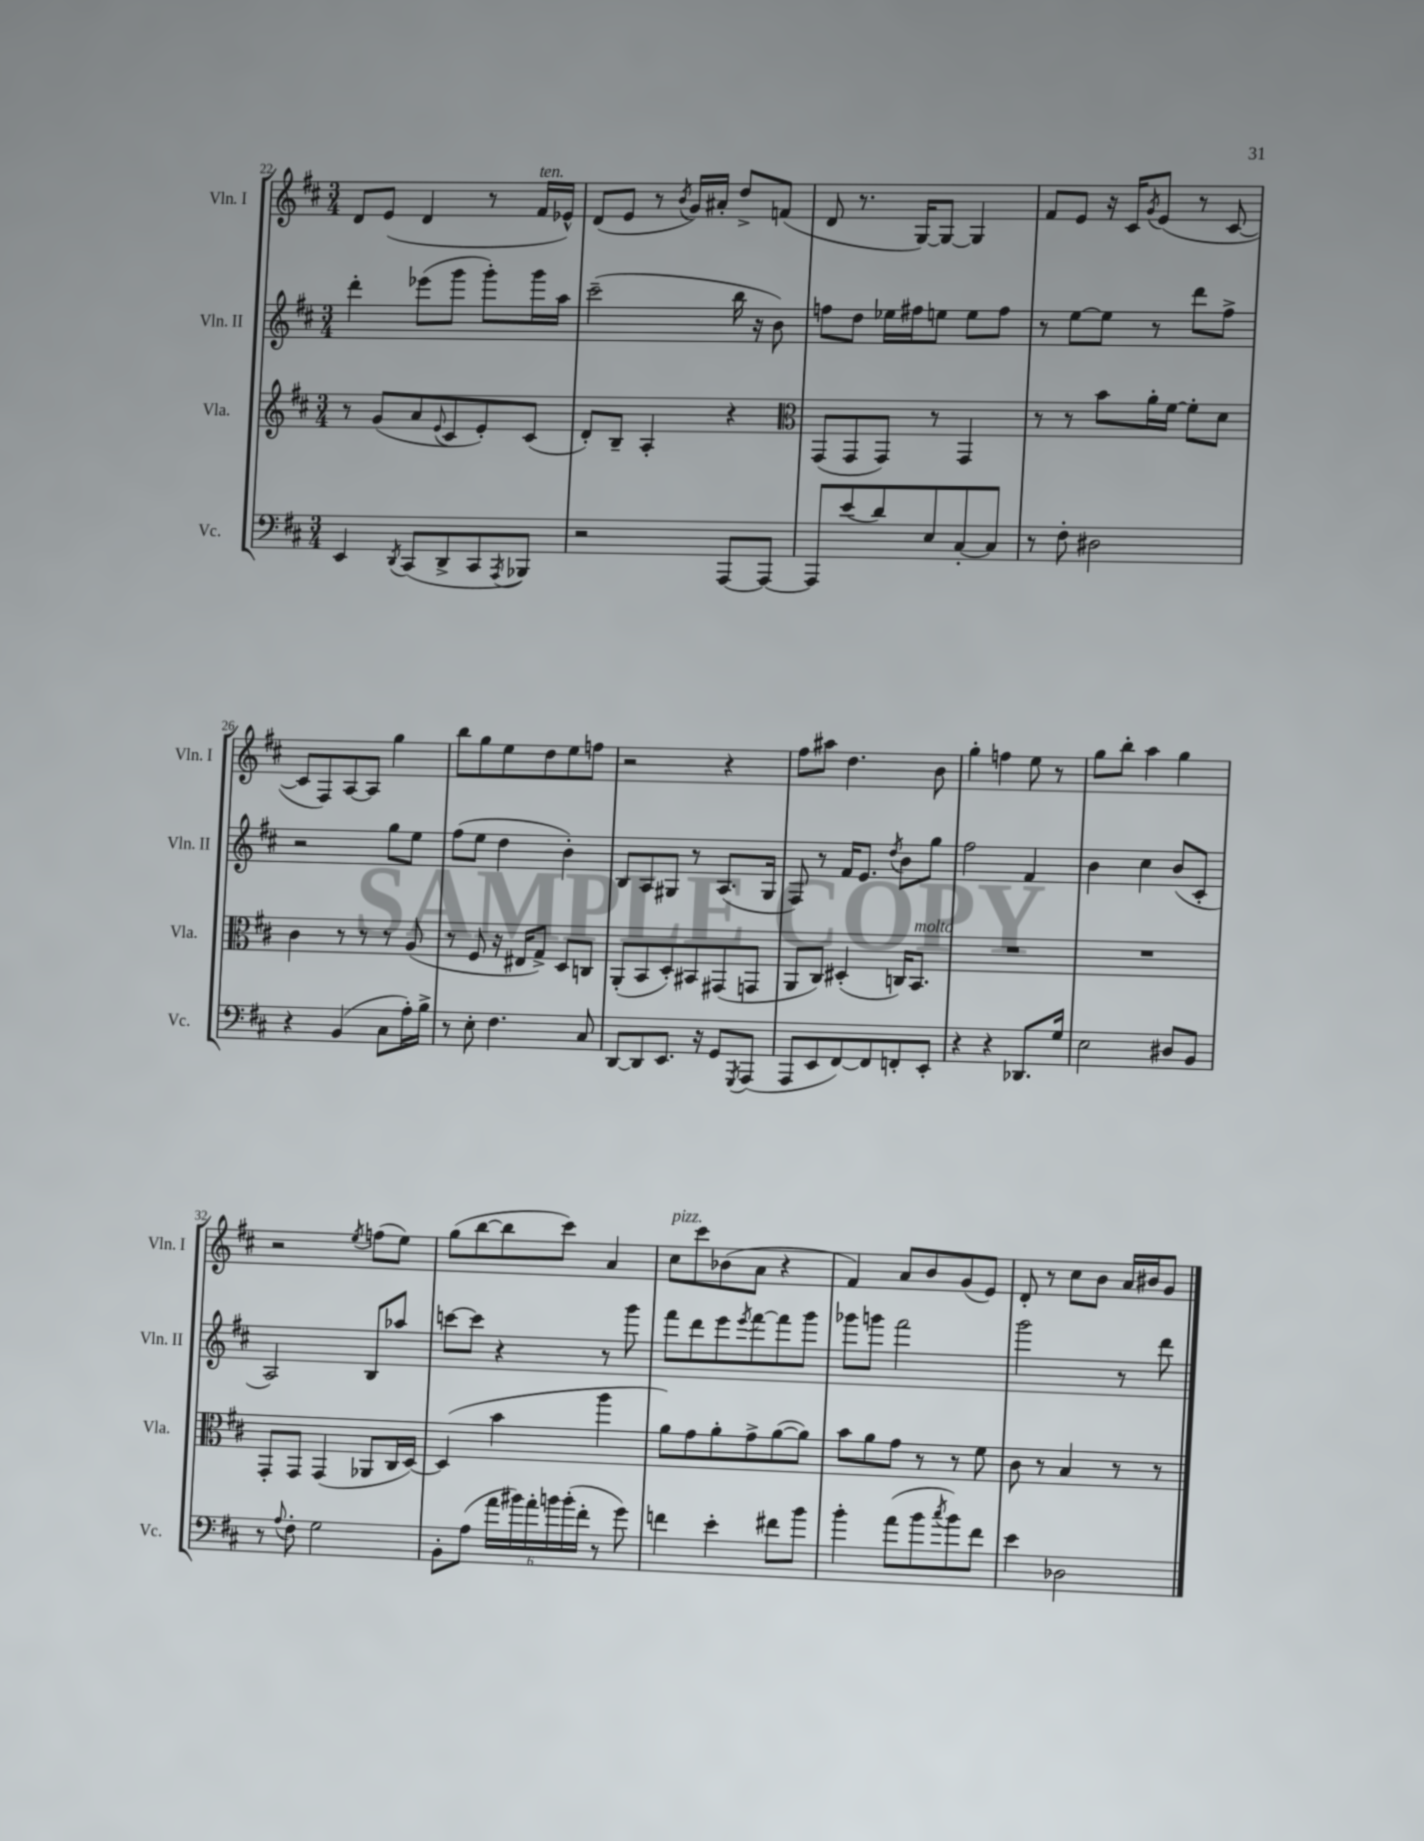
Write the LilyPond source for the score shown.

<<
\new StaffGroup <<
\new Staff = "s0" \with { instrumentName = "Vln. I" shortInstrumentName = "Vln. I" } {
    \clef treble \key d \major \numericTimeSignature \time 3/4
    d'8 e'8( d'4 r8 fis'16^\markup { \italic "ten." } ees'16-^) |
    d'8( e'8 r8 \acciaccatura { b'8 } g'16) ais'16-. d''8-> f'8( |
    d'8 r8. g16~) g8~ g4 |
    fis'8 e'8 r16 cis'16 \acciaccatura { g'8 } e'8( r8 cis'8~ |
    cis'8 fis8) a8~ a8 g''4 |
    b''8 g''8 e''8 d''8 e''8 f''8 |
    r2 r4 |
    fis''8 ais''8 d''4. b'8 |
    g''4-. f''4 e''8 r8 |
    g''8 b''8-. a''4 g''4 |
    r2 \acciaccatura { e''8 } f''8( e''8) |
    g''8( b''8~ b''8 cis'''8) a'4 |
    cis''8^\markup { \italic "pizz." } cis'''8 bes'8( a'8 r4 |
    fis'4) a'8 b'8 g'8( e'8) |
    d'8-. r8 cis''8 b'8 a'16 bis'16 g'8 \bar "|." |
}
\new Staff = "s1" \with { instrumentName = "Vln. II" shortInstrumentName = "Vln. II" } {
    \clef treble \key d \major \numericTimeSignature \time 3/4
    d'''4-. ees'''8( g'''8 g'''8-.) g'''16 a''16 |
    cis'''2--( b''16 r16 b'8) |
    f''8 d''8 ees''16 fis''16 e''8 e''8 fis''8 |
    r8 e''8~ e''8 r8 d'''8 fis''8-> |
    r2 g''8 e''8 |
    fis''8( e''8 d''4 b'4-.) |
    b8 a8 gis8 r8 a8.( gis16 |
    fis8) r8 fis'16 e'8. \acciaccatura { d''8 } b'8 g''8 |
    fis''2 fis'4 |
    b'4 cis''4 b'8( cis'8-. |
    a2) b8 aes''8 |
    c'''8~ c'''8 r4 r8 g'''8 |
    fis'''8 d'''8 e'''8 \acciaccatura { e'''8 } fis'''8~ fis'''8 g'''8 |
    ges'''8 g'''8 fis'''2 |
    g'''2 r8 d'''8 \bar "|." |
}
\new Staff = "s2" \with { instrumentName = "Vla." shortInstrumentName = "Vla." } {
    \clef treble \key d \major \numericTimeSignature \time 3/4
    r8 g'8( a'8 \appoggiatura { e'8 } cis'8 e'8-.) cis'8( |
    d'8-.) b8-- a4-. r4 |
    \clef alto g,8( g,8 g,8) r8 g,4 |
    r8 r8 b'8 a'16-. fis'16~ fis'8-. d'8 |
    cis'4 r8 r8 r8 a8( |
    r8 fis8 r16 eis16 g8->) d8 c8 |
    a,8-.( b,8 d8-.) bis,8 gis,8( g,8 |
    a,8 cis8) dis4-.( c16) b,8.^\markup { \italic "molto" } |
    R2. |
    R2. |
    g,8-. g,8 g,4( aes,8 cis16 d16~) |
    d4( b'4 a''4 |
    a'8) g'8 a'8-. g'8-> a'8~( a'8) |
    b'8 a'8 g'8 r8 r8 fis'8 |
    cis'8 r8 b4 r8 r8 \bar "|." |
}
\new Staff = "s3" \with { instrumentName = "Vc." shortInstrumentName = "Vc." } {
    \clef bass \key d \major \numericTimeSignature \time 3/4
    e,4 \acciaccatura { d,8 } cis,8( d,8-> cis,8 \acciaccatura { a,,8 } bes,,8) |
    r2 a,,8~ a,,8~ |
    a,,8 e'8( d'8) e8 cis8~-. cis8 |
    r8 fis8-. dis2 |
    r4 b,4( cis8 a16-.) b16-> |
    r8 e8-. fis4. cis8 |
    d,8~ d,8 e,8. r16 g,8 \acciaccatura { g,,8 } a,,8( |
    a,,8 e,8 fis,8~) fis,8 f,8-. e,8-. |
    r4 r4 des,8. g16 |
    e2 dis8 b,8 |
    r8 \appoggiatura { a8 } fis8-. g2 |
    b,8-. a8( \tuplet 6/4 { a'16 bis'16) a'16-. b'16 b'16-.( fis'16-. } r8 g'8) |
    f'4 e'4-. fis'8 b'8 |
    b'4-. a'8( b'8 \acciaccatura { cis''8 } b'8) fis'8 |
    e'4 des2 \bar "|." |
}
>>
>>
\layout { \context { \Score currentBarNumber = #22 } }
